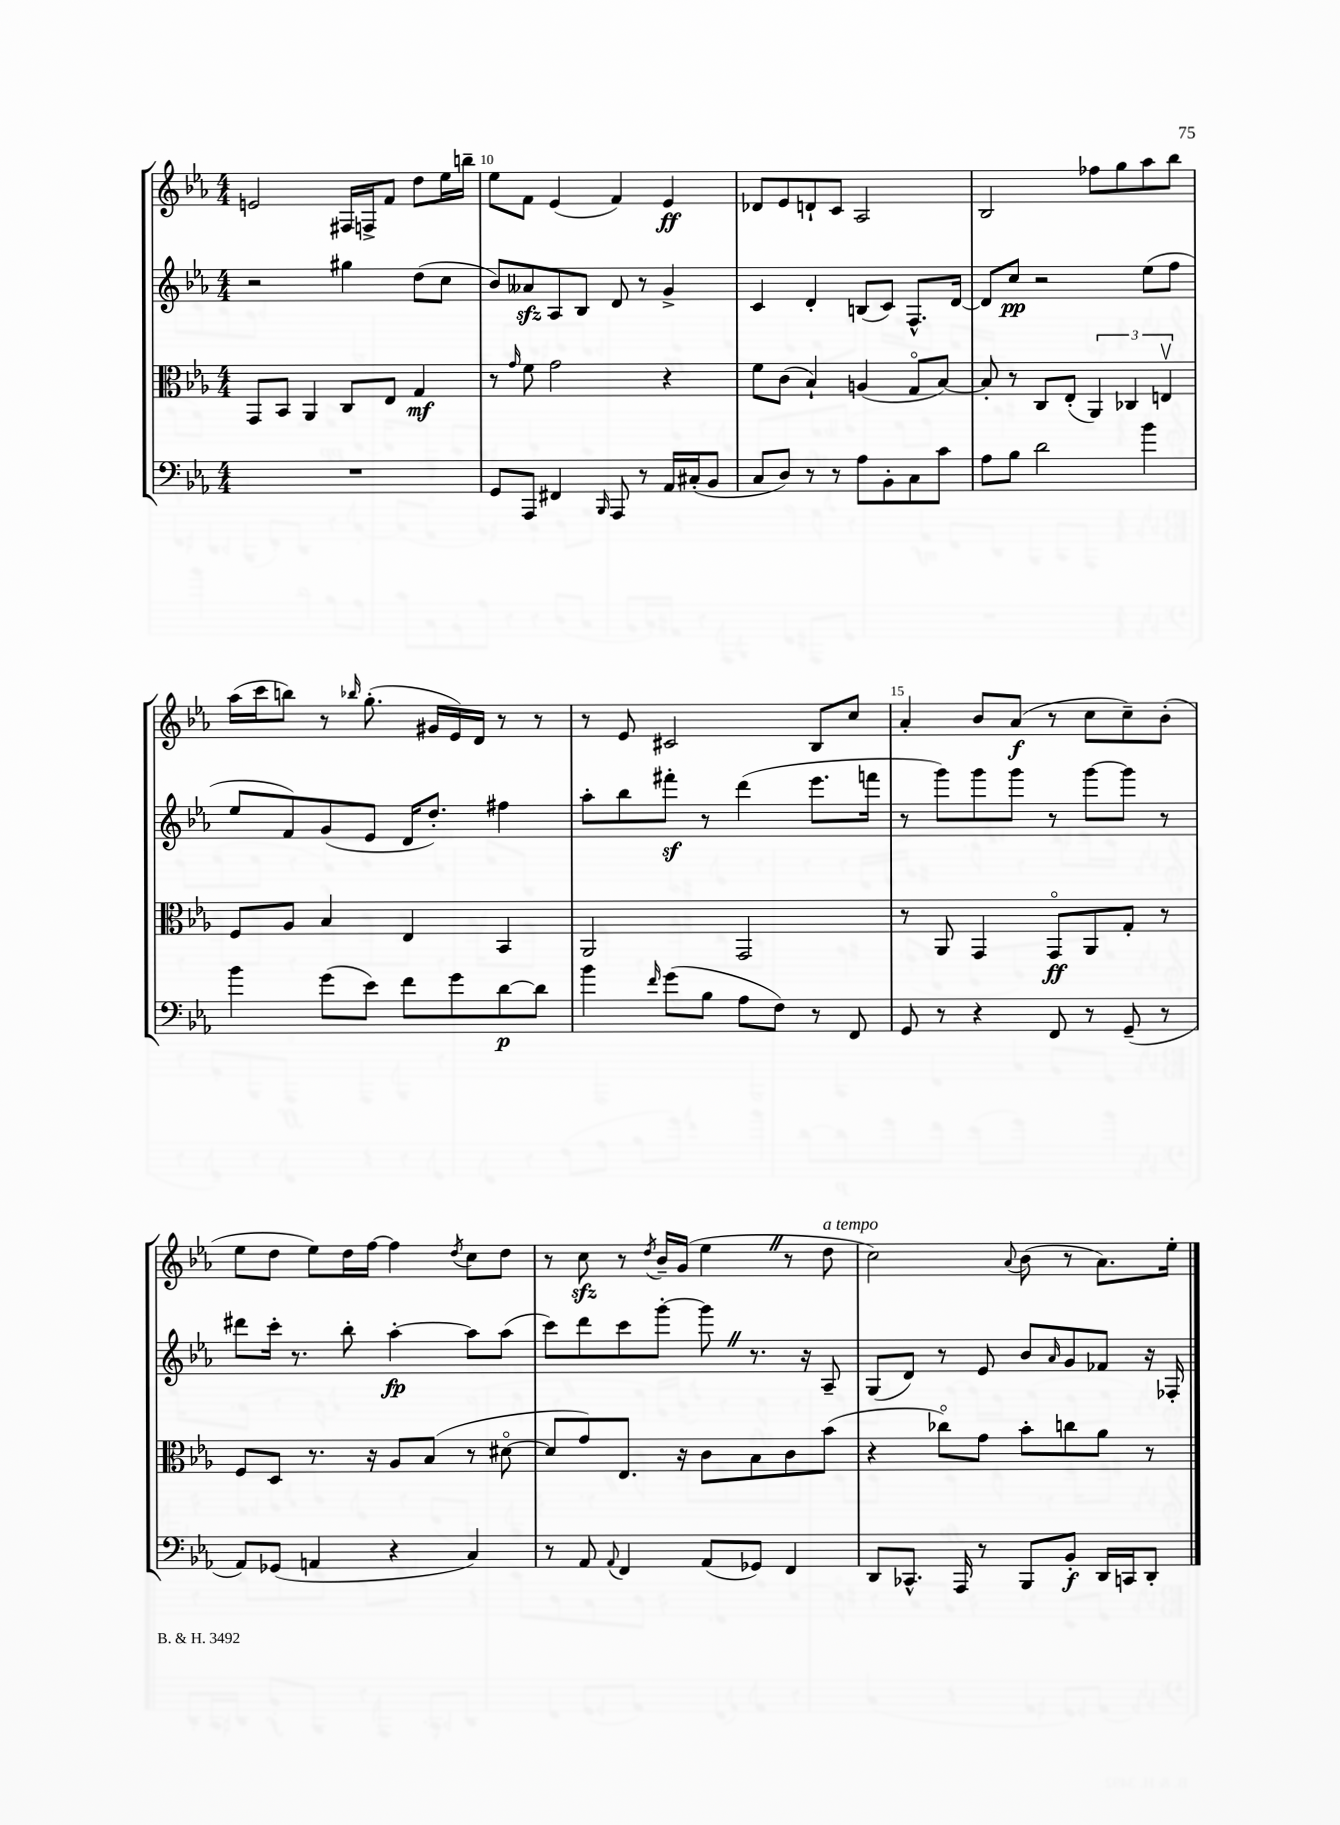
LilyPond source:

<<
\new StaffGroup <<
\new Staff = "s0" {
    \clef treble \key ees \major \numericTimeSignature \time 4/4
    e'2 fis16 f16-> f'8 d''8 ees''16 b''16-- |
    ees''8 f'8 ees'4( f'4) ees'4\ff |
    des'8 ees'8 d'8-! c'8 aes2 |
    bes2 fes''8 g''8 aes''8 bes''8 |
    aes''16( c'''16 b''8) r8 \grace { bes''16 } g''8.-.( gis'16 ees'16) d'16 r8 r8 |
    r8 ees'8 cis'2 bes8 c''8 |
    aes'4-. bes'8 aes'8\f( r8 c''8 c''8--) bes'8-.( |
    ees''8 d''8 ees''8) d''16 f''16~ f''4 \acciaccatura { d''8 } c''8 d''8 |
    r8 c''8\sfz r8 \acciaccatura { d''8 } bes'16-- g'16( ees''4 \once \override BreathingSign.text = \markup { \musicglyph "scripts.caesura.straight" } \breathe r8 d''8^\markup { \italic "a tempo" } |
    c''2) \appoggiatura { aes'8 } bes'8( r8 aes'8.) ees''16-. \bar "|." |
}
\new Staff = "s1" {
    \clef treble \key ees \major \numericTimeSignature \time 4/4
    r2 gis''4 d''8( c''8 |
    bes'8) aeses'8\sfz aes8 bes8 d'8 r8 g'4-> |
    c'4 d'4-. b8( c'8) f8.-^ d'16~ |
    d'8 c''8\pp r2 ees''8( f''8 |
    ees''8 f'8) g'8( ees'8 d'16 d''8.-.) fis''4 |
    aes''8-. bes''8 fis'''8-.\sf r8 d'''4( ees'''8. f'''16 |
    r8 g'''8) g'''8 g'''8 r8 g'''8~ g'''8 r8 |
    dis'''8 c'''16-. r8. bes''8-. aes''4~-.\fp aes''8 aes''8( |
    c'''8) d'''8 c'''8 g'''8~-. g'''8 \once \override BreathingSign.text = \markup { \musicglyph "scripts.caesura.straight" } \breathe r8. r16 aes8-- |
    g8( d'8) r8 ees'8 bes'8 \grace { aes'16 } g'8 fes'8 r16 fes16-. \bar "|." |
}
\new Staff = "s2" {
    \clef alto \key ees \major \numericTimeSignature \time 4/4
    g,8 bes,8 aes,4 c8 ees8 g4\mf |
    r8 \grace { g'16 } f'8 g'2 r4 |
    f'8 c'8( bes4-!) a4( g8\flageolet bes8~) |
    bes8-. r8 c8 ees8-.( \tuplet 3/2 { aes,4) ces4 e4\upbow } |
    f8 aes8 bes4 ees4 bes,4 |
    aes,2 g,2 |
    r8 aes,8 g,4 g,8\flageolet\ff aes,8 g8-. r8 |
    f8 d8 r8. r16 aes8 bes8( r8 dis'8~\flageolet |
    dis'8 g'8) ees8. r16 c'8 bes8 c'8 bes'8( |
    r4 ces''8\flageolet) g'8 bes'8-. c''8 aes'8 r8 \bar "|." |
}
\new Staff = "s3" {
    \clef bass \key ees \major \numericTimeSignature \time 4/4
    R1 |
    g,8 aes,,8 fis,4 \grace { bes,,16 } aes,,8 r8 aes,16 cis16-.( bes,8 |
    c8 d8) r8 r8 aes8 bes,8-. c8 c'8 |
    aes8 bes8 d'2 bes'4 |
    bes'4 g'8( ees'8) f'8 g'8 d'8~\p d'8 |
    bes'4 \grace { f'16 } g'8( bes8 aes8 f8) r8 f,8 |
    g,8 r8 r4 f,8 r8 g,8--( r8 |
    aes,8) ges,8( a,4 r4 c4) |
    r8 aes,8 \appoggiatura { aes,8 } f,4 aes,8( ges,8) f,4 |
    d,8 ces,8.-^ aes,,16 r8 bes,,8 bes,8-.\f d,16 c,16 d,8-. \bar "|." |
}
>>
>>
\layout { \context { \Score currentBarNumber = #9 \override BarNumber.break-visibility = ##(#f #t #t) barNumberVisibility = #(every-nth-bar-number-visible 5) } }
